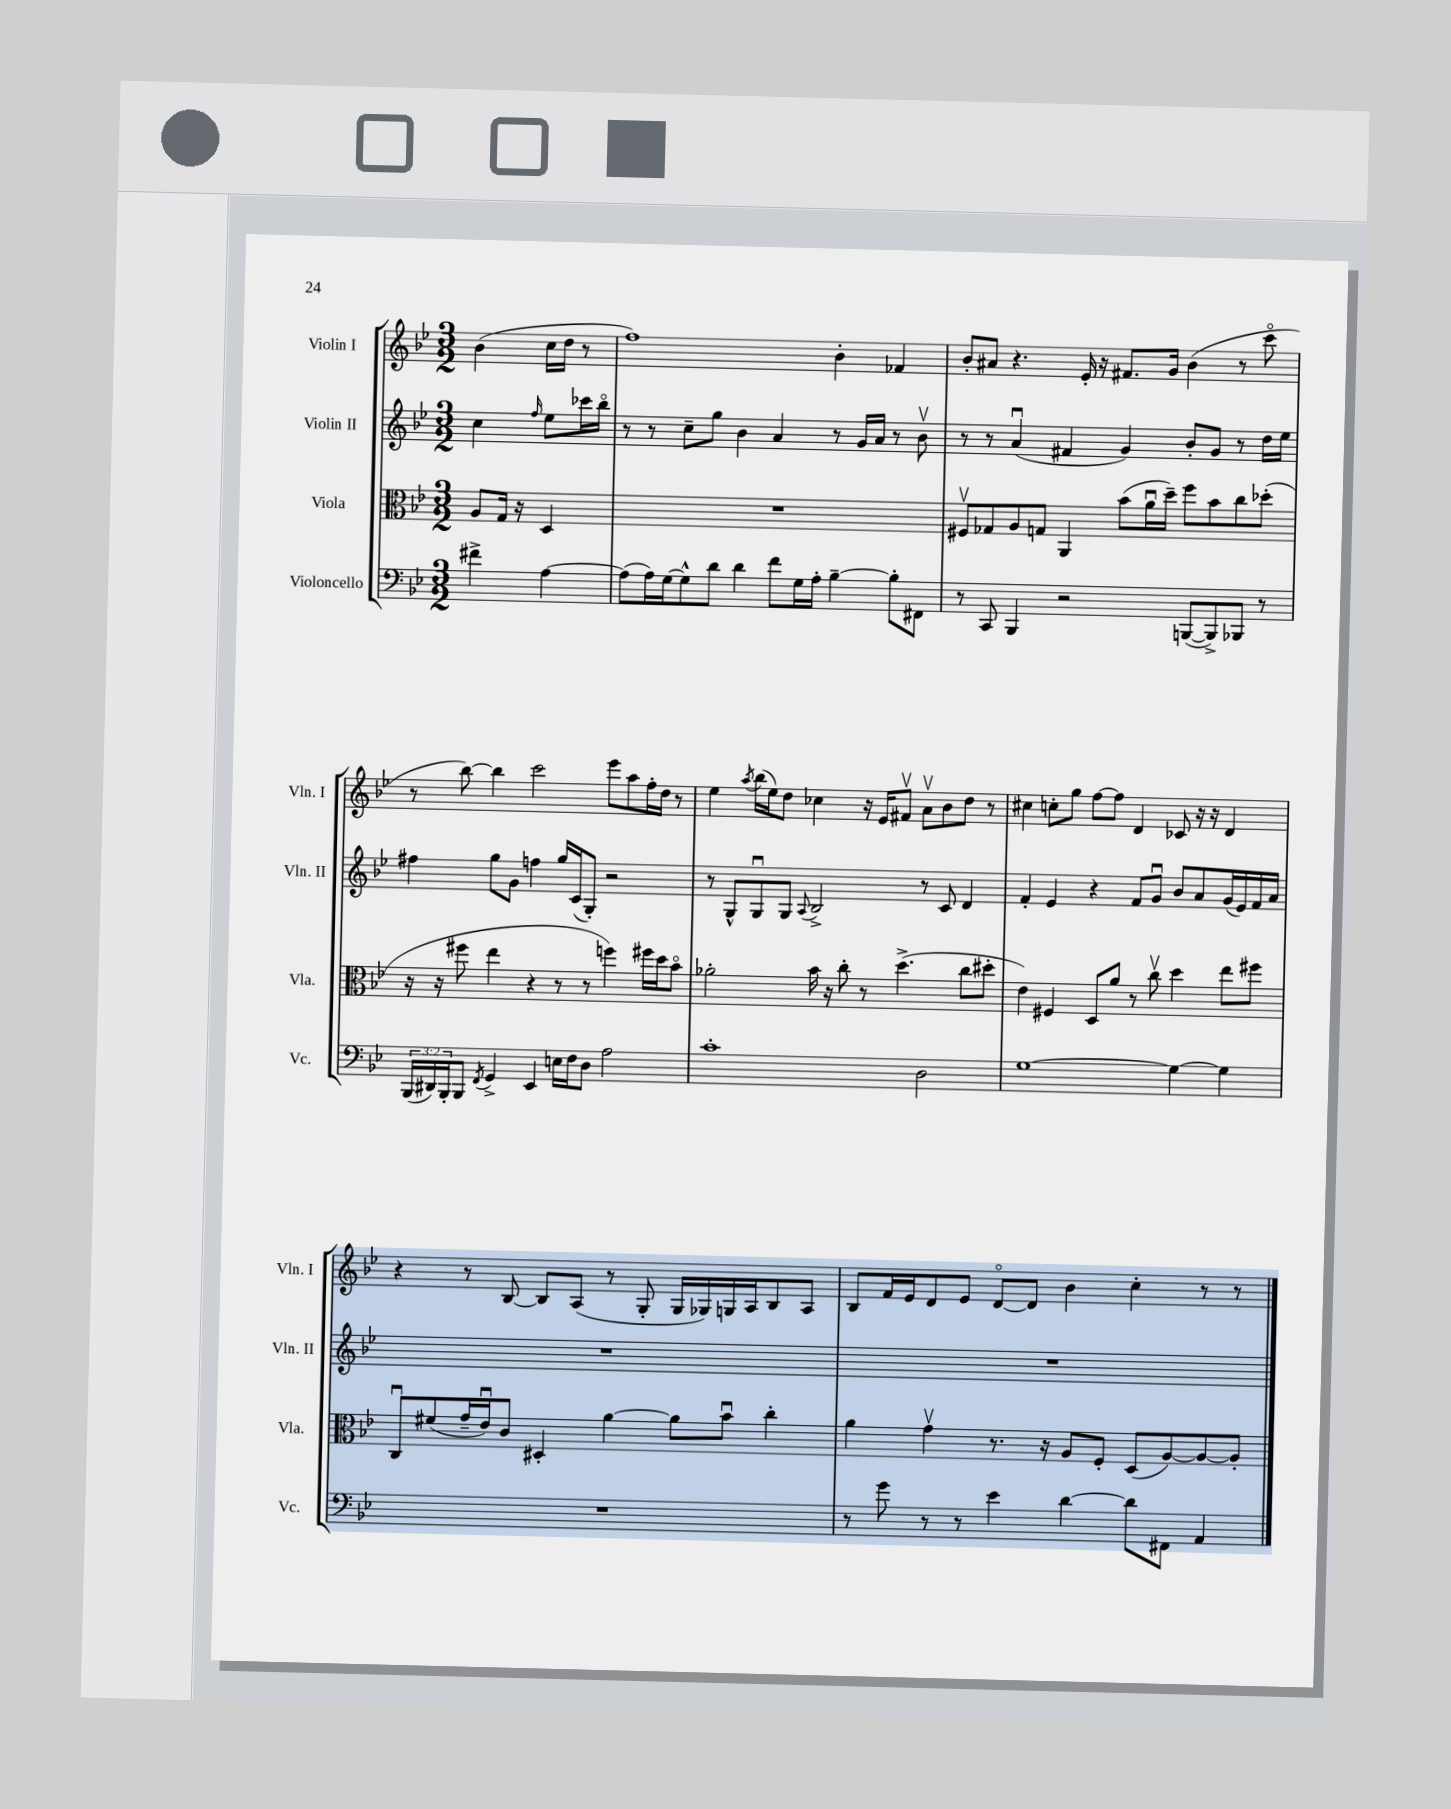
<<
\new StaffGroup <<
\new Staff = "s0" \with { instrumentName = "Violin I" shortInstrumentName = "Vln. I" } {
    \clef treble \key bes \major \numericTimeSignature \time 3/2 \partial 2
    bes'4( c''16 d''16 r8 |
    f''1) bes'4-. fes'4 |
    bes'8-. ais'8 r4. ees'16-. r16 fis'8. g'16 bes'4( r8 c'''8\flageolet |
    r8 bes''8~) bes''4 c'''2 ees'''8 a''8 f''16-. d''16 r8 |
    ees''4 \acciaccatura { a''8 } bes''16( ees''16) d''8 ces''4 r16 ees'16 fis'8\upbow a'8\upbow bes'8 d''8 r8 |
    cis''4 c''8-. g''8 f''8~ f''8 d'4 ces'8 r16 r16 d'4 |
    r4 r8 bes8~ bes8 a8( r8 g8-. g16 ges16) g16 a16 bes8 a8 |
    bes8 f'16 ees'16 d'8 ees'8 d'8~\flageolet d'8 bes'4 c''4-. r8 r8 \bar "|." |
}
\new Staff = "s1" \with { instrumentName = "Violin II" shortInstrumentName = "Vln. II" } {
    \clef treble \key bes \major \numericTimeSignature \time 3/2 \partial 2
    c''4 \grace { f''16 } ees''8 ces'''16 bes''16\flageolet |
    r8 r8 c''8-- g''8 bes'4 a'4 r8 g'16 a'16 r8 bes'8\upbow |
    r8 r8 a'4\downbow( fis'4 g'4) bes'8-. g'8 r8 d''16 ees''16 |
    fis''4 g''8 g'8 f''4 g''16 c'16( g8-.) r2 |
    r8 g8-^ g8\downbow g8 \appoggiatura { a8 } bes2-> r8 c'8 d'4 |
    f'4-. ees'4 r4 f'8 g'8\downbow bes'8 a'8 g'16( ees'16) f'16 a'16 |
    R1. |
    R1. \bar "|." |
}
\new Staff = "s2" \with { instrumentName = "Viola" shortInstrumentName = "Vla." } {
    \clef alto \key bes \major \numericTimeSignature \time 3/2 \partial 2
    a8 g16 r16 d4 |
    R1. |
    fis8\upbow ges8 a8 g8 a,4 bes'8( a'16\downbow d''16--) f''8 bes'8 c''8 des''8-.( |
    r16 r16 fis''8 ees''4 r4 r8 r8 f''4) fis''16 d''16 bes'8\flageolet |
    aes'2-. bes'16 r16 c''8-. r8 d''4.->( c''8 dis''8-. |
    ees'4) fis4 d8 a'8 r8 c''8\upbow d''4 ees''8 fis''8 |
    c8\downbow fis'8( g'16-- ees'16\downbow) c'8 dis4-. a'4~ a'8 bes'8\downbow c''4-. |
    a'4 g'4\upbow r8. r16 a8 f8-. d8( a8~) a8~ a8-. \bar "|." |
}
\new Staff = "s3" \with { instrumentName = "Violoncello" shortInstrumentName = "Vc." } {
    \clef bass \key bes \major \numericTimeSignature \time 3/2 \override Staff.TupletNumber.text = #tuplet-number::calc-fraction-text \partial 2
    fis'4-> a4~ |
    a8( a16) g16~ g8-^ d'8 d'4 f'8 g16 a16-. bes4~-- bes8-. fis,8 |
    r8 c,8 bes,,4 r2 b,,8~( b,,8->) bes,,8 r8 |
    \tuplet 3/2 { bes,,16( dis,16) bes,,16-. } bes,,8 \acciaccatura { f,8 } g,4-> ees,4 e16 f16 d8 a2 |
    c'1-. d2 |
    g1~ g4~ g4 |
    R1. |
    r8 g'8 r8 r8 ees'4 d'4~ d'8 fis,8 a,4 \bar "|." |
}
>>
>>
\layout { \context { \Score \remove "Bar_number_engraver" } }
